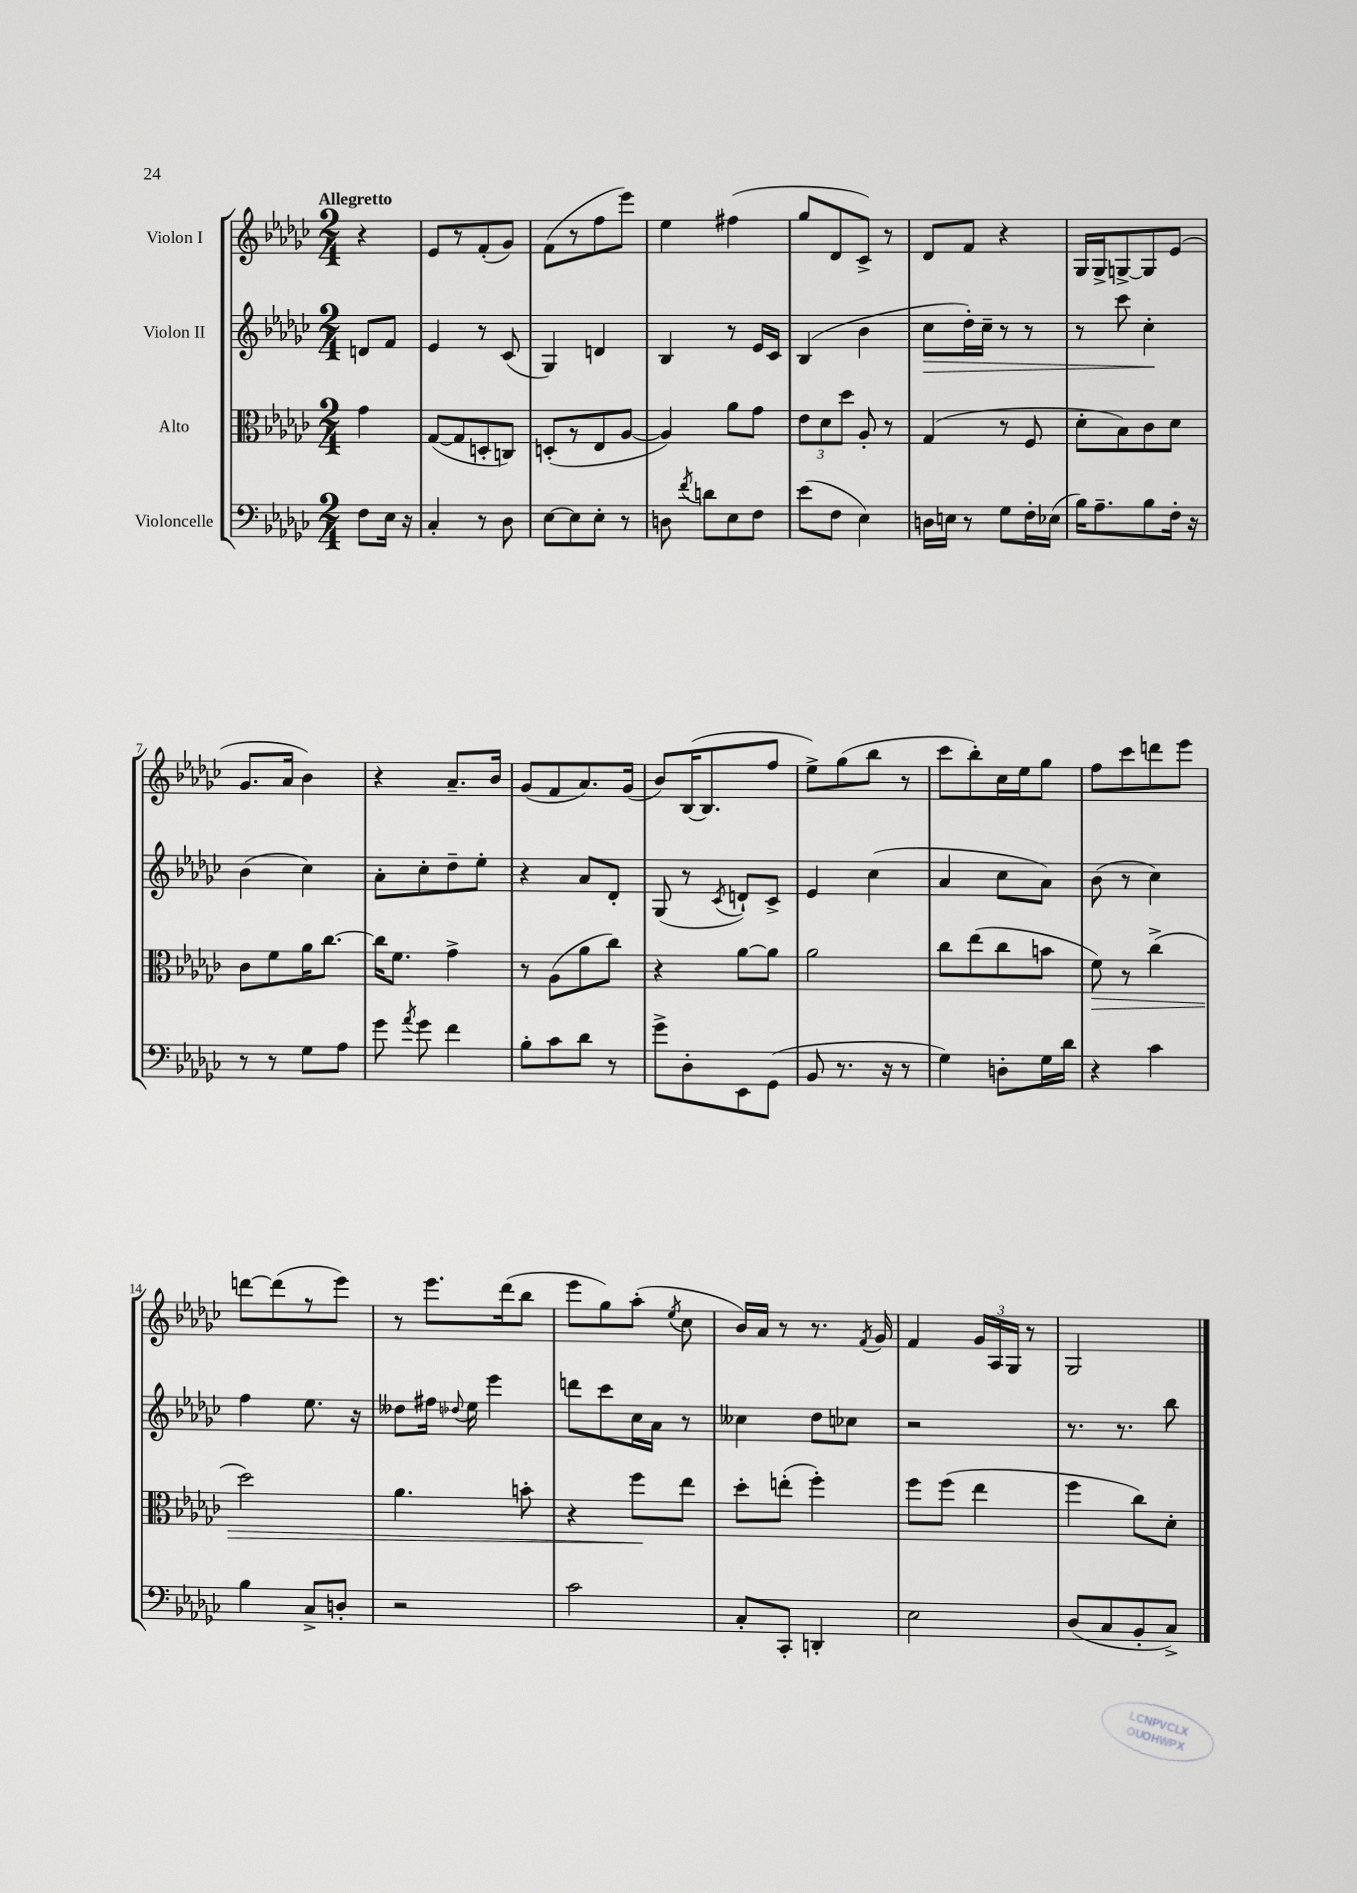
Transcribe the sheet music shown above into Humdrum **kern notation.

**kern	**kern	**kern	**kern
*staff4	*staff3	*staff2	*staff1
*clefF4	*clefC3	*clefG2	*clefG2
*k[b-e-a-d-g-c-]	*k[b-e-a-d-g-c-]	*k[b-e-a-d-g-c-]	*k[b-e-a-d-g-c-]
*M2/4	*M2/4	*M2/4	*M2/4
8F\L	4g-\	8d/L	4r
16E-\Jk	.	8f/J	.
16r	.	.	.
=	=	=	=
4C-'/	([8G-/L	4e-/	8e-/L
.	8G-/]	.	8r
8r	8D'/	8r	(8f'/
8D-\	8C/J)	(8c-/	8g-/J)
=	=	=	=
[8E-\L	(8D'/L	4G-/)	(8f\L
8E-\]	8r	.	8r
8E-'\J	8E-/	4d/	8ff\
8r	[8A-/J	.	8eee-\J)
=	=	=	=
8D\	4A-/])	4B-/	4ee-\
8qf/	.	.	.
8d\L	.	.	.
8E-\	8a-\L	8r	(4ff#\
8F\J	8g-\J	16e-/LL	.
.	.	16c-/JJ	.
=	=	=	=
(8e-\L	12e-\L	(4B-/	8gg-/L
.	12d-\	.	.
8F\J	.	.	8d-/
.	12dd-\J	.	.
4E-\)	8A-'/	4b-\	8c-^/J)
.	8r	.	8r
=	=	=	=
16D\LL	(4G-/	8cc-\L	8d-/L
16E\JJ	.	.	.
8r	.	16dd-'\L)	8f/J
.	.	16cc-~\JJ	.
8G-\L	8r	8r	4r
16F'\L	8F/	8r	.
(16E-\JJ	.	.	.
=	=	=	=
16B-\LK)	8d-'\L	8r	16G-/LL
8.A-~\	.	.	16G-^/J
.	8B-\)	8ccc-\	[8G^/
8B-\	8c-\	4cc-'\	8G/]
16F'\Jk	8d-\J	.	(8e-/J
16r	.	.	.
=	=	=	=
8r	8c-\L	(4b-\	8.g-/L
8r	8f\	.	.
.	.	.	16a-/Jk
8G-\L	16a-\K	4cc-\)	4b-\)
.	[8.cc-\J	.	.
8A-\J	.	.	.
=	=	=	=
8g-\	16cc-\]LK	8a-'\L	4r
.	8.f\J	.	.
8qa-/	.	.	.
8g-\	.	8cc-'\	.
4f\	4g-^\	8dd-~\	8.a-~/L
.	.	8ee-'\J	.
.	.	.	16b-/Jk
=	=	=	=
8B-'\L	8r	4r	(8g-/L
8c-\	(8A-\L	.	8f/
8d-\J	8a-\	8a-/L	8.a-/)
8r	8cc-\J)	8d-'/J	.
.	.	.	(16g-/Jk
=	=	=	=
8g-^\L	4r	(8G-/	8b-/L)
8D-'\	.	8r	([16B-/K
.	.	.	8.B-/]
.	.	8qc-/	.
8EE-\	[8a-\L	8d`/L)	.
(8GG-\J	8a-\]J	8c-^/J	8ff/J
=	=	=	=
8BB-/	2a-\	4e-/	8ee-^\L)
8.r	.	.	(8gg-\
.	.	(4cc-\	8bb-\J
16r	.	.	.
8r	.	.	8r
=	=	=	=
4G-\)	8cc-\L	4a-/	8ccc-\L
.	(8ee-\	.	8bb-'\)
8D'\L	8cc-\	8cc-\L	16cc-\L
.	.	.	16ee-\J
16G-\L	8b\J	8a-\J)	8gg-\J
16d-\JJ	.	.	.
=	=	=	=
4r	8f\)	(8b-\	8ff\L
.	8r	8r	8ccc-\
4c-\	(4cc-^\	4cc-\)	8ddd\
.	.	.	8eee-\J
=	=	=	=
4B-\	2dd-\)	4ff\	[8ddd\L
.	.	.	(8ddd\]
8C-^/L	.	8.ee-\	8r
8D'/J	.	.	8eee-\J)
.	.	16r	.
=	=	=	=
2r	4.a-\	8dd--\L	8r
.	.	16ff#\Jk	8.eee-\L
.	.	8qqdd-/	.
.	.	16ee-\	.
.	.	4eee-\	.
.	.	.	(16ddd-\k
.	8b'\	.	8bb-\J
=	=	=	=
2c-\	4r	8ddd\L	8eee-\L
.	.	8ccc-\	8gg-\)
.	8ff\L	16cc-\L	(8aa-'\J
.	.	16a-\JJ	.
.	.	.	8qee-/
.	8ee-\J	8r	8cc-\
=	=	=	=
8C-'/L	8dd-'\L	4cc--\	16b-/LL)
.	.	.	16a-/JJ
8CC-'/J	(8ee'\J	.	8r
4DD'/	4ff'\)	8dd-\L	8.r
.	.	8cc-\J	.
.	.	.	8qf/
.	.	.	16g-/
=	=	=	=
2E-\	8ff\L	2r	4f/
.	(8ff\J	.	.
.	4ee-\	.	24g-/LL
.	.	.	24A-/
.	.	.	24G-/JJ
.	.	.	8r
=	=	=	=
(8D-/L	4ff\	8.r	2G-/
8C-/	.	.	.
.	.	8.r	.
8BB-'/	8cc-\L)	.	.
8C-^/J)	8d-'\J	8bb-\	.
==	==	==	==
*-	*-	*-	*-
